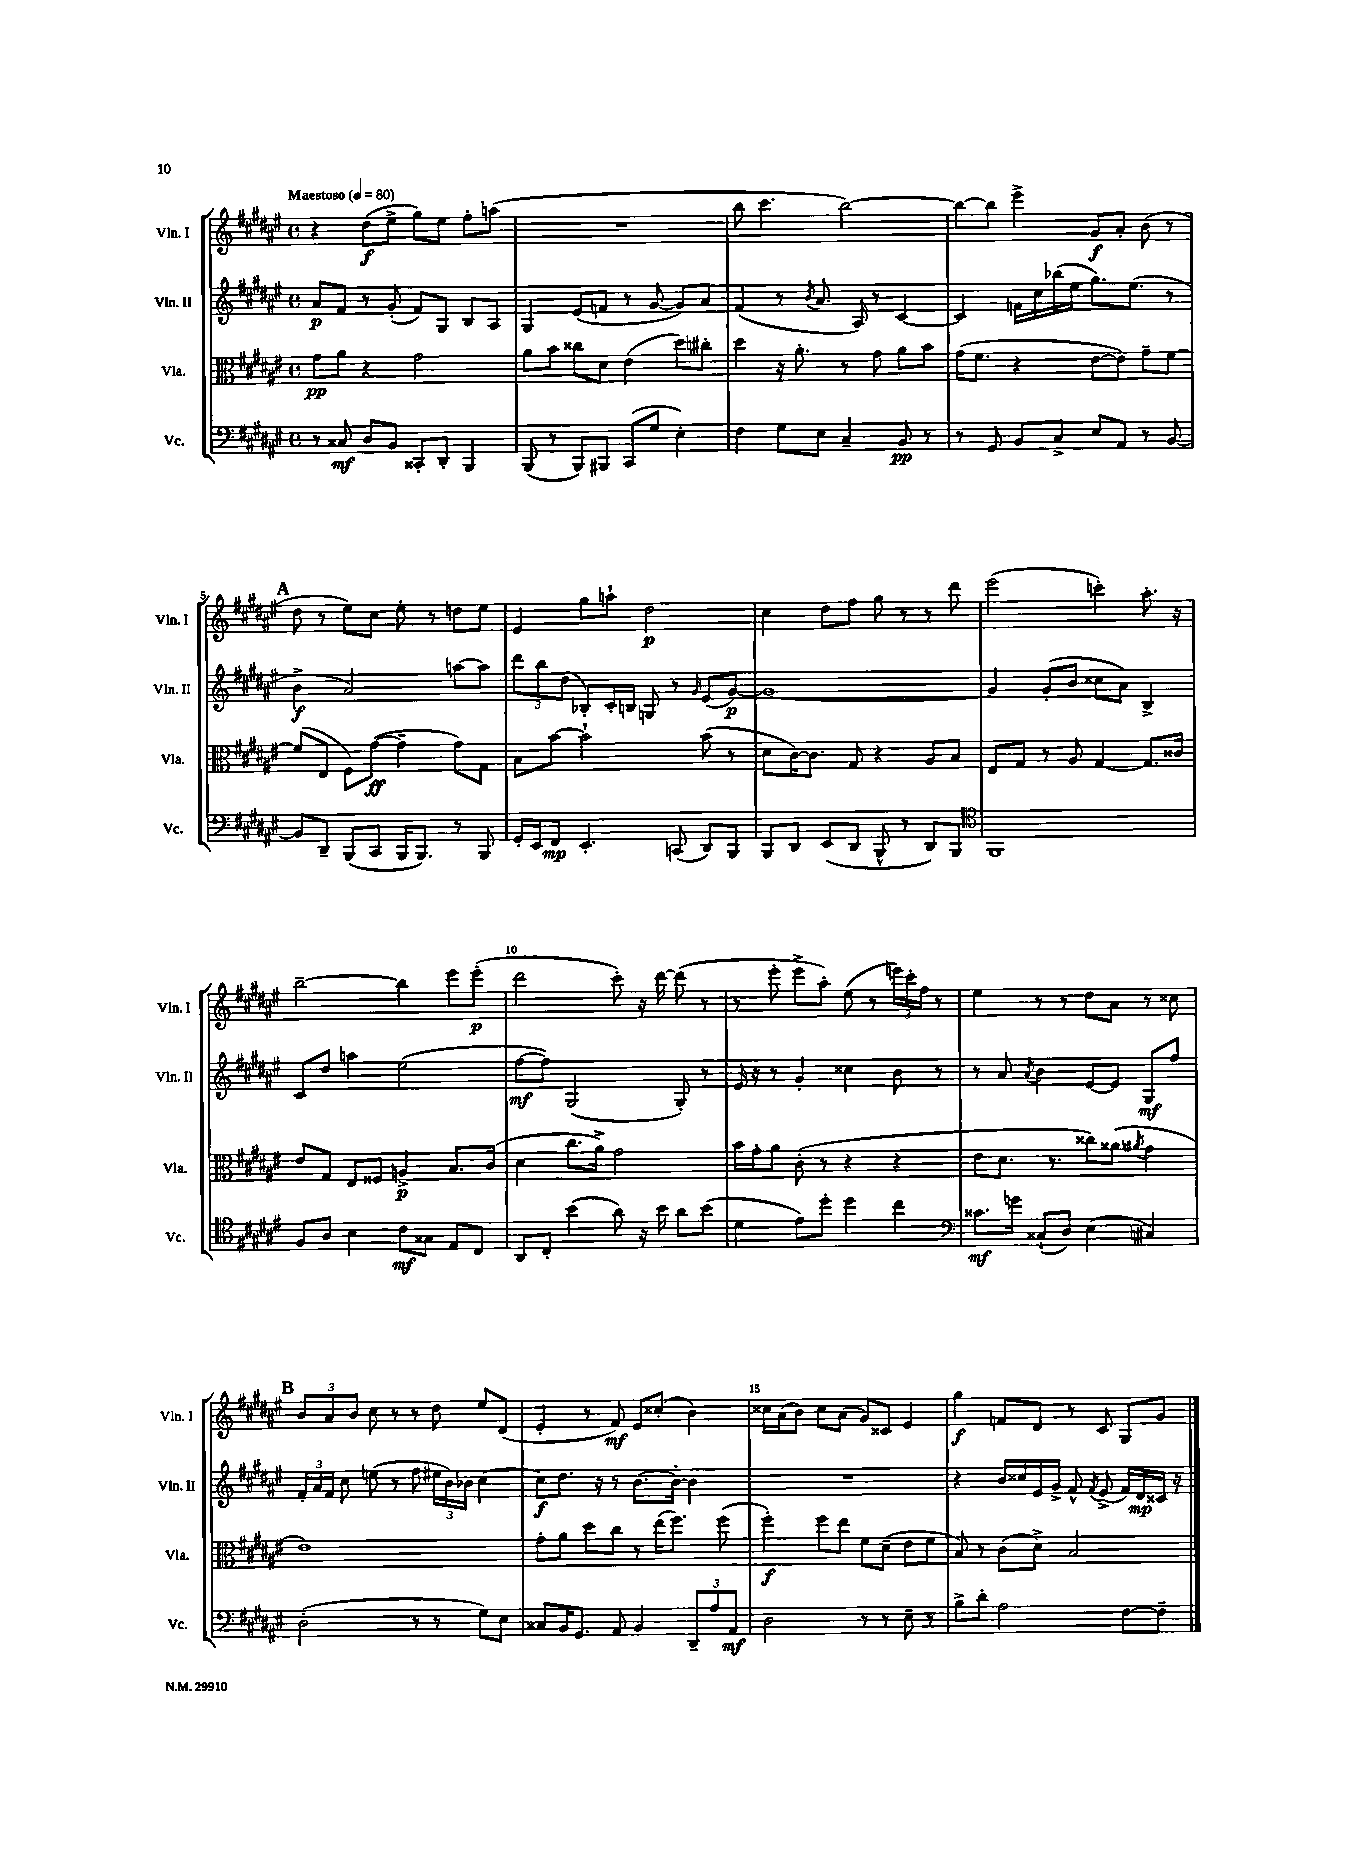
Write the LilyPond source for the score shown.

<<
\new StaffGroup <<
\new Staff = "s0" \with { instrumentName = "Vln. I" shortInstrumentName = "Vln. I" } {
    \clef treble \key fis \major \defaultTimeSignature \time 4/4 \tempo "Maestoso" 4 = 80
    \autoBeamOff r4 dis''8[\f( eis''8]-> gis''8[) eis''8] fis''8[-. a''8]( |
    R1 |
    b''8 cis'''4. b''2~) |
    b''8[~ b''8] eis'''4-> gis'8[\f ais'8]-. b'8( r8 |
    \mark \markup { \bold "A" } dis''8 r8 eis''8[) cis''8] eis''8-. r8 d''8[ eis''8] |
    eis'4 gis''8[ a''8]-! dis''2\p |
    cis''4 dis''8[ fis''8] gis''8 r8 r8 dis'''8 |
    eis'''2( c'''4-.) ais''8.-. r16 |
    b''2~-- b''4 eis'''8[ eis'''8]-.\p( |
    dis'''2 cis'''8-.) r16 dis'''16~ dis'''8( r8 |
    r8 eis'''8-. eis'''8[-> ais''8]-.) eis''8( r8 \tuplet 3/2 { e'''16[) cis'''16-. fis''16] } r8 |
    eis''4 r8 r8 dis''8[ ais'8] r8 cisis''8 |
    \mark \markup { \bold "B" } \tuplet 3/2 { b'8[ ais'8 b'8] } cis''8 r8 r8 dis''8 eis''8[ dis'8]( |
    eis'4-. r8 fis'8\mf) eis'8[ cisis''8]-.( b'4) |
    cisis''16[ ais'16( b'8]) cisis''8[ ais'8]( gis'8[) cisis'8] eis'4 |
    gis''4\f f'8[ dis'8] r8 cis'8 gis8[ gis'8] \bar "|." |
}
\new Staff = "s1" \with { instrumentName = "Vln. II" shortInstrumentName = "Vln. II" } {
    \clef treble \key fis \major \defaultTimeSignature \time 4/4
    \autoBeamOff ais'8[\p fis'8] r8 gis'8-.( fis'8[) gis8] b8[ ais8] |
    gis4 eis'8[( f'8] r8 gis'8~ gis'8[) ais'8] |
    fis'4( r8 \acciaccatura { b'8 } ais'8. ais16) r8 cis'4~ |
    cis'4 f'16[ cis''16 bes''16( eis''16] gis''8.[) eis''8.]( r8 |
    \mark \markup { \bold "A" } b'4->\f ais'2) a''8[~ a''8] |
    \tuplet 3/2 { dis'''8[ b''8 dis''8]( } bes8[-.) cis'16-. b16] g8 r8 \grace { gis'16 } eis'8[( gis'8]~\p) |
    gis'1~ |
    gis'4 gis'8[-.( b'8] cisis''8[ ais'8]) b4-> |
    cis'8[ dis''8] a''4 eis''2( |
    fis''8[~\mf fis''8]) gis2( gis8-.) r8 |
    eis'16 r16 r8 gis'4-. cisis''4 b'8 r8 |
    r8 ais'8 \acciaccatura { ais'8 } b'4 eis'8[~ eis'8] gis8[\mf fis''8] |
    \mark \markup { \bold "B" } \tuplet 3/2 { fis'16[-. ais'16 fis'16] } cis''8 e''8( r8 fis''8 \tuplet 3/2 { eis''16[ b'16) bes'16] } cis''4~ |
    cis''8[\f dis''8.] r16 r8 b'8.[~ b'16]~-. b'4 |
    R1 |
    r4 b'16[ cisis''16 eis'16 gis'16]-> fis'8-^ \acciaccatura { fis'8 } eis'8->( fis'16[) dis'16\mp cisis'16] r16 \bar "|." |
}
\new Staff = "s2" \with { instrumentName = "Vla." shortInstrumentName = "Vla." } {
    \clef alto \key fis \major \defaultTimeSignature \time 4/4
    \autoBeamOff gis'8[\pp ais'8] r4 gis'2 |
    ais'8[ b'8] cisis''8[ dis'8] eis'4( dis''8[) cis''8]-. |
    dis''4 r16 ais'8.-. r8 gis'8 ais'8[ b'8] |
    gis'16[( fis'8.] r4 eis'8[~ eis'8]) gis'8[-- fis'8]~ |
    \mark \markup { \bold "A" } fis'8[( eis8] fis8[) gis'8]~\ff( gis'4-- gis'8[) gis8] |
    b8[ b'8]~ b'2-! b'8( r8 |
    dis'8[ cis'16~) cis'8.] gis8 r4 ais8[ b8] |
    eis8[ gis8] r8 ais8 gis4~ gis8.[ cisis'16] |
    eis'8[ gis8] eis8[ fisis8] a4->\p b8.[ cis'16]( |
    dis'4 cis''8.[ ais'16]->) gis'2 |
    b'16[ gis'16-. ais'8] cis'8-.( r8 r4 r4 |
    eis'8[ dis'8.] r8. cisis''8[) aisis'8]( \acciaccatura { ais'8 } gis'4 |
    \mark \markup { \bold "B" } eis'1) |
    gis'8[-. ais'8] dis''8[ cis''8] r8 eis''16[( fis''8.]) fis''8( |
    fis''4-.\f) fis''8[ eis''8] fis'8[ dis'8]--( eis'8[ fis'8] |
    b8) r8 cis'8[( dis'8]->) b2 \bar "|." |
}
\new Staff = "s3" \with { instrumentName = "Vc." shortInstrumentName = "Vc." } {
    \clef bass \key fis \major \defaultTimeSignature \time 4/4
    \autoBeamOff r8 cisis8\mf dis8[ b,8] cisis,8[-. dis,8]-. b,,4 |
    b,,8( r8 b,,8[) bis,,8] cis,8[( gis8] eis4-.) |
    fis4 gis8[ eis8] cis4-- b,8\pp r8 |
    r8 gis,8 b,8[ cis8]-> eis8[ ais,8] r8 b,8~ |
    \mark \markup { \bold "A" } b,8[ dis,8]-- b,,8[( cis,8] b,,16[ b,,8.]) r8 b,,8 |
    gis,16[-. eis,16 fis,8]\mp eis,4.-. c,8( dis,8[) b,,8] |
    b,,8[ dis,8] eis,8[( dis,8] b,,8-^ r8 dis,8[) b,,8] |
    \clef tenor fis,1 |
    fis8[ ais8] b4 cis'8[\mf gisis8] eis8[ cis8] |
    ais,8[ cis8]-. b'4( ais'8) r16 b'16 ais'8[ b'8]( |
    dis'4 eis'8[) dis''8]-. dis''4 cis''4 |
    \clef bass cisis'8.[\mf g'16] cisis8[-!( dis8]) eis4( cis4) |
    \mark \markup { \bold "B" } dis2-.( r8 r8 gis8[) eis8] |
    cisis8[ b,16 gis,8.] ais,8 b,4 \tuplet 3/2 { dis,8[-- ais8 ais,8]\mf } |
    dis2 r8 r8 eis8-- r8 |
    b8[-> dis'8]-. ais2 fis8[~ fis8]-- \bar "|." |
}
>>
>>
\layout { \context { \Score \override BarNumber.break-visibility = ##(#f #t #t) barNumberVisibility = #(every-nth-bar-number-visible 5) } }
